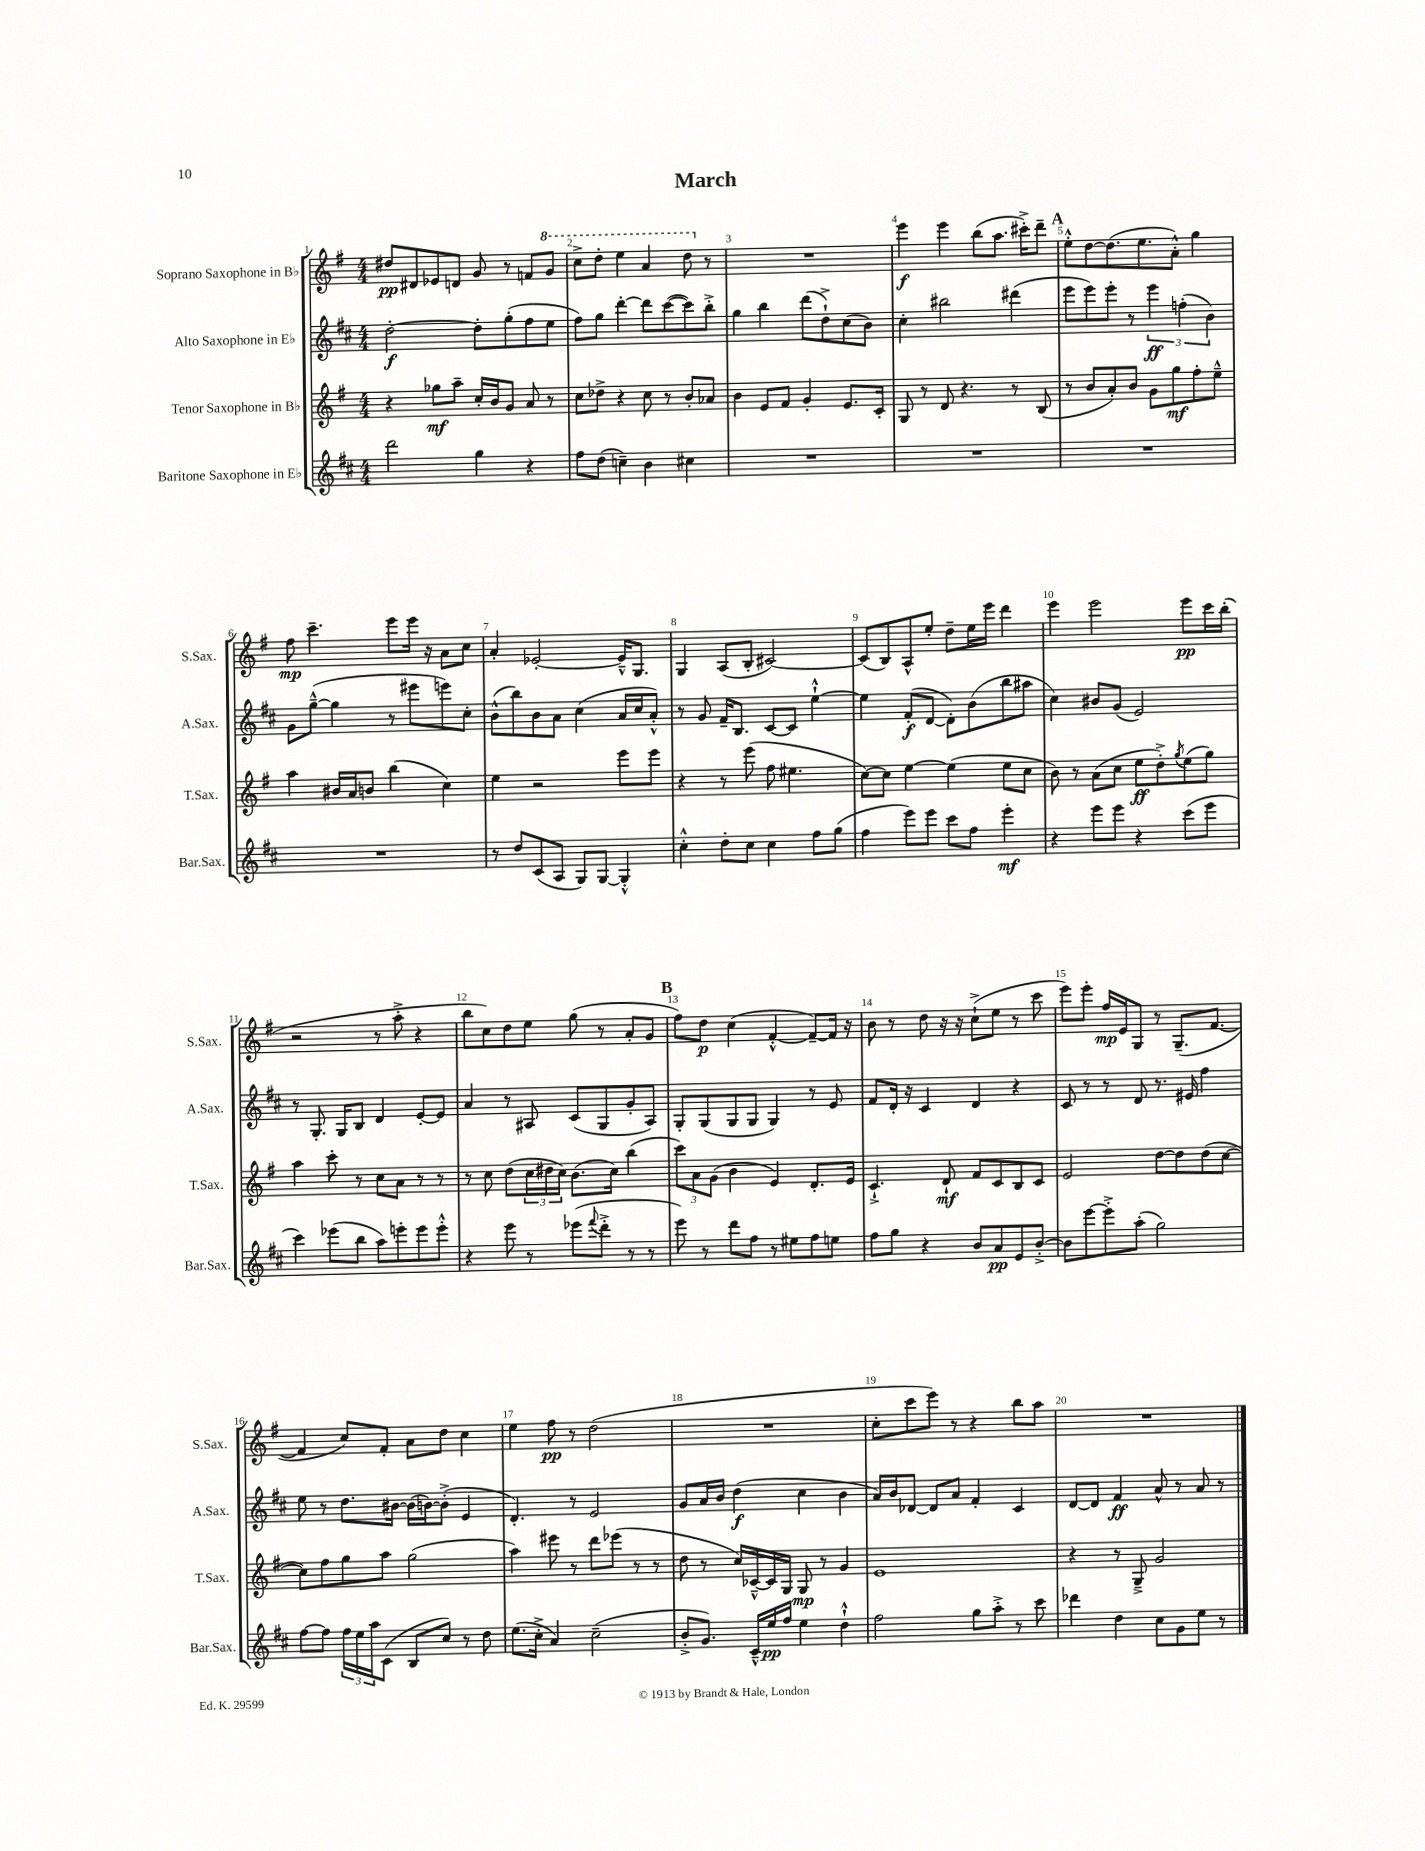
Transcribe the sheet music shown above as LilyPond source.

\header { title = "March" }
<<
\new StaffGroup <<
\new Staff = "s0" \with { instrumentName = "Soprano Saxophone in Bb" shortInstrumentName = "S.Sax." } {
    \clef treble \key g \major \numericTimeSignature \time 4/4
    dis''8\pp dis'8 ees'8 d'8 g'8 r8 f'8 \ottava #1 g''8 |
    c'''8-> d'''8-. e'''4 a''4 d'''8 \ottava #0 r8 |
    R1 |
    e'''4\f e'''4 b''8( a''8. cis'''16-.->) d'''8-- |
    \mark \markup { \bold "A" } e''8-.-^ d''8~ d''8.( e''8. a'8-.-^) g''4 |
    fis''8\mp c'''4.-- e'''8 e'''16 r16 a'8 c''8 |
    a'4-. ees'2~-. ees'16---^ g8. |
    g4 a8( b8-. cis'2~) |
    cis'8( b8) a8-^ e''8-. d''8-- e''16 e'''16 d'''4 |
    e'''4 e'''2 e'''8\pp c'''16 b''16-.( |
    r2 r8 a''8-.-> r4 |
    b''8 c''8) d''8 e''8 g''8( r8 a'8-. g'8 |
    \mark \markup { \bold "B" } fis''8) d''8\p c''4( fis'4~-.-^ fis'8~--) fis'16 r16 |
    b'8 r8 d''8 r16 r16 c''8-!->( e''8 r8 c'''8 |
    e'''8) e'''8-. fis''16\mp e'16 g8 r8 g8.--( fis'8.~ |
    fis'4 c''8) fis'8-. a'8 d''8 c''4 |
    e''4 fis''8\pp r8 d''2( |
    R1 |
    c''8-. c'''8 e'''8) r8 r4 b''8 a''8 |
    R1 \bar "|." |
}
\new Staff = "s1" \with { instrumentName = "Alto Saxophone in Eb" shortInstrumentName = "A.Sax." } {
    \clef treble \key d \major \numericTimeSignature \time 4/4
    d''2~-.\f d''8-. g''8-.( fis''8 e''8 |
    fis''8) g''8 d'''4~-. d'''8 cis'''8~( cis'''8) b''8-.-> |
    g''4 b''4 d'''8( d''8-!->) cis''8( b'8) |
    cis''4-. bis''2 dis'''4( |
    \mark \markup { \bold "A" } e'''8 e'''8) e'''8-. r8 \tuplet 3/2 { e'''4\ff f''4-.( b'4) } |
    g'8 g''8~---^( g''4 r8 eis'''8 e'''8) cis''8-. |
    b'8-^( b''8) b'8 a'8 cis''4( a'16 cis''16 a'8-.-^) |
    r8 g'8 fis'16-- b8. cis'8~ cis'8 e''4~-!-^ |
    e''4 fis'8-.\f( d'8~ d'8-.) b'8( b''8 ais''8 |
    cis''4) bis'8 g'8( e'2) |
    r8 g8.-. g16 b8 d'4 e'8~-. e'8 |
    a'4 r8 ais8 cis'8( g8 g'8-. ais8) |
    \mark \markup { \bold "B" } g8-. g8( g8 g8 g4) r8 e'8 |
    fis'8 d'16-. r16 cis'4 d'4 r4 |
    cis'8 r8 r8 d'8 r8. eis'16 fis''4 |
    e''8 r8 d''8. bis'16~ bis'16( b'16~) b'8-.->( e'4 |
    d'4.-.) r8 e'2 |
    g'8 a'16 b'16 d''4\f( cis''4 b'4 |
    a'16) b'16 des'8~ des'8 a'8 fis'4-. cis'4 |
    d'8~ d'8 fis'4\ff a'8-^ r8 a'8 r8 \bar "|." |
}
\new Staff = "s2" \with { instrumentName = "Tenor Saxophone in Bb" shortInstrumentName = "T.Sax." } {
    \clef treble \key g \major \numericTimeSignature \time 4/4
    r4 ges''8\mf a''8-- c''16-. b'16 g'8 a'8 r8 |
    c''8 des''8-> r4 c''8 r8 b'8-. aes'8 |
    b'4 e'8 fis'8 g'4-. e'8. c'16-. |
    g8 r8 d'8 r4. r8 b8( |
    \mark \markup { \bold "A" } r8 b'8 a'8-.) b'8 g'8 g''8\mf fis''8-. e''8---^ |
    a''4 bis'16 a'16 b'8 b''4( c''4) |
    e''4 r2 e'''8 e'''8 |
    r4 r8 e'''8( fis''8 eis''4. |
    c''8~) c''8 e''4~ e''4( e''8 c''8 |
    b'8) r8 a'8( c''8 e''8\ff d''8-.->) \acciaccatura { g''8 } e''8( g''8) |
    a''4 c'''8-. r8 c''8 a'8 r8 r8 |
    r8 c''8 d''8( \tuplet 3/2 { c''16 dis''16 c''16) } b'8.( c''16) b''4( |
    \mark \markup { \bold "B" } \tuplet 3/2 { c'''8) a'8 g'8( } b'4 e'4) d'8.-. e'16 |
    c'4.-!-> d'8-!\mf fis'8 c'8 b8 c'8 |
    e'2 d''8~ d''8 d''8( c''8~ |
    c''8) fis''8 g''8 a''8 g''2( |
    a''4) eis'''8 r8 d'''8 ees'''8( r8 r8 |
    d''8 r8 c''16) ces'16~---^ ces'16 g16 g8\mp r8 g'4 |
    e'1 |
    r4 r8 g8---> g'2 \bar "|." |
}
\new Staff = "s3" \with { instrumentName = "Baritone Saxophone in Eb" shortInstrumentName = "Bar.Sax." } {
    \clef treble \key d \major \numericTimeSignature \time 4/4
    d'''2 g''4 r4 |
    fis''8 d''8( c''4--) b'4 cis''4 |
    R1 |
    R1 |
    \mark \markup { \bold "A" } R1 |
    R1 |
    r8 d''8 cis'8( a8 g8) g8~ g4-.-^ |
    cis''4-.-^ d''8-. cis''8 cis''4 fis''8 g''8( |
    fis''4 e'''8) e'''8 cis'''8 fis''8 e'''4-.\mf |
    r4 e'''8 e'''8 r4 cis'''8( e'''8 |
    cis'''4) ees'''8( b''8 a''8) e'''8-. e'''8 e'''8-.-^ |
    r4 e'''8 r8 ees'''8( \appoggiatura { fis'''8 } d'''8-.-> r8 r8 |
    \mark \markup { \bold "B" } e'''8) r8 d'''8 fis''8 r8 eis''8 fis''8 e''8 |
    fis''8 g''8 r4 b'8 a'8\pp e'8 b'8~-.-> |
    b'8 e'''8~ e'''8-.-> a''8-.( g''2) |
    fis''8~ fis''8 \tuplet 3/2 { fis''16 e''16 a''16 } cis'8( b8 cis''8) r8 d''8 |
    e''8.( cis''16-.-> a'4) cis''2--( |
    b'8-.-> g'8.) cis'16---^ e''16\pp fis''16 e''4 d''4-!-^ |
    fis''2 g''8 a''8-.-> r8 cis'''8 |
    des'''4 d''4 cis''8 g'8 e''8 r8 \bar "|." |
}
>>
>>
\layout { \context { \Score \override BarNumber.break-visibility = ##(#f #t #t) barNumberVisibility = #all-bar-numbers-visible } }
